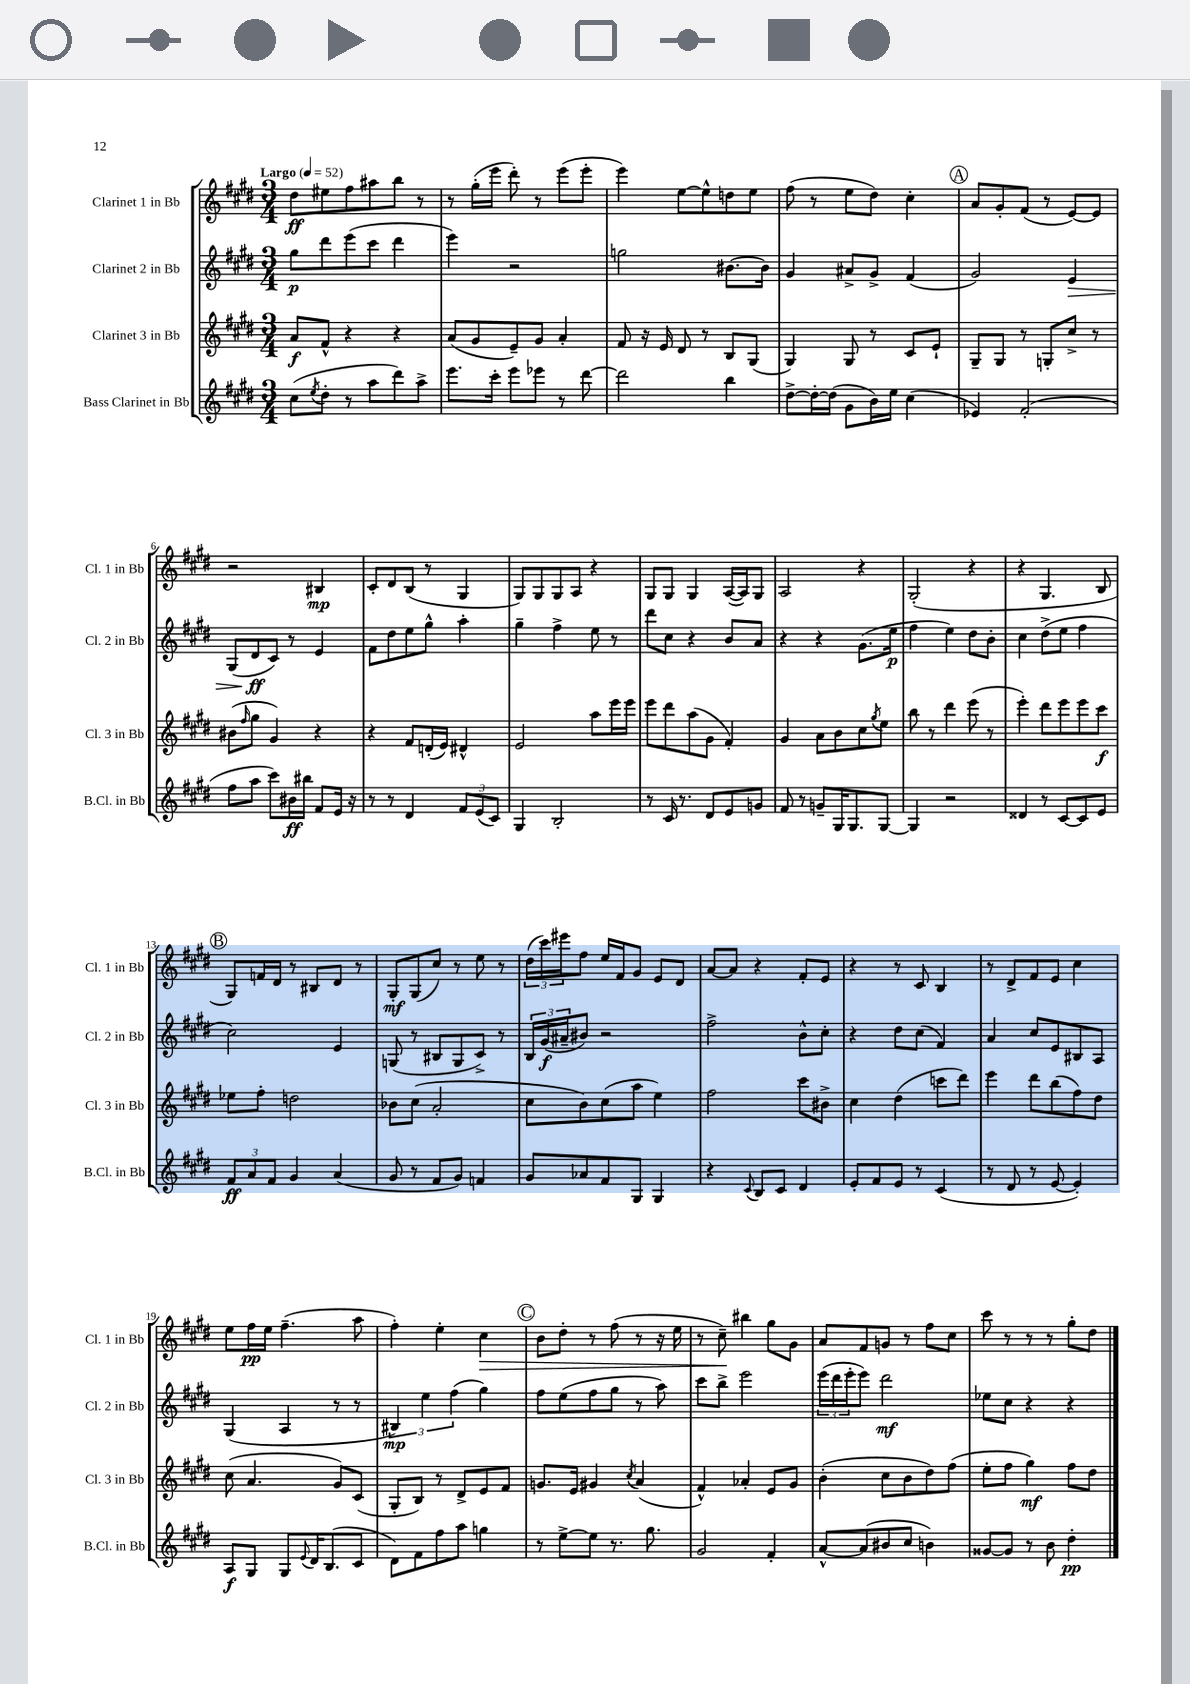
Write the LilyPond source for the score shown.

<<
\new StaffGroup <<
\new Staff = "s0" \with { instrumentName = "Clarinet 1 in Bb" shortInstrumentName = "Cl. 1 in Bb" } {
    \clef treble \key e \major \numericTimeSignature \time 3/4 \tempo "Largo" 4 = 52
    dis''8\ff eis''8 fis''8 ais''8 b''8 r8 |
    r8 gis''16-.( e'''16 dis'''8-.) r8 e'''8( e'''8-. |
    e'''4) e''8~ e''8-^ d''8 e''8 |
    fis''8( r8 e''8 dis''8) cis''4-. |
    \mark \markup { \circle "A" } a'8 gis'8-. fis'8( r8 e'8~) e'8 |
    r2 bis4\mp |
    cis'8-. dis'8 b8( r8 gis4 |
    gis8) gis8 gis8 a8 r4 |
    gis8 gis8 gis4 a16~( a16) gis8 |
    a2 r4 |
    gis2-.( r4 |
    r4 gis4. b8 |
    \mark \markup { \circle "B" } gis8) f'16 dis'16 r8 bis8 dis'8 r8 |
    gis8-.\mf gis8( cis''8) r8 e''8 r8 |
    \tuplet 3/2 { dis''16( cis'''16) eis'''16 } fis''8 e''16 fis'16 gis'8 e'8 dis'8 |
    a'8~ a'8 r4 fis'8-. e'8 |
    r4 r8 cis'8 b4 |
    r8 dis'8-> fis'8 e'8 cis''4 |
    e''8 fis''16\pp e''16 fis''4.--( a''8 |
    fis''4-.) e''4-. cis''4\> |
    \mark \markup { \circle "C" } b'8 dis''8-. r8 fis''8( r8 r16 e''16 |
    r8 cis''8--\!) bis''4 gis''8 gis'8 |
    a'8 fis'8 g'8 r8 fis''8 cis''8 |
    cis'''8 r8 r8 r8 gis''8-. dis''8 \bar "|." |
}
\new Staff = "s1" \with { instrumentName = "Clarinet 2 in Bb" shortInstrumentName = "Cl. 2 in Bb" } {
    \clef treble \key e \major \numericTimeSignature \time 3/4
    gis''8\p dis'''8 e'''8( cis'''8 dis'''4 |
    e'''4) r2 |
    g''2 bis'8.~ bis'16 |
    gis'4 ais'8-> gis'8-> fis'4( |
    \mark \markup { \circle "A" } gis'2) e'4\> |
    gis8( dis'8\ff\! cis'8) r8 e'4 |
    fis'8 dis''8 e''8 gis''8-^ a''4-. |
    gis''4-- fis''4-> e''8 r8 |
    dis'''8 cis''8 r4 b'8 a'8 |
    r4 r4 gis'8.( e''16\p |
    fis''4 e''4) dis''8 b'8-. |
    cis''4 dis''8->( e''8 fis''4 |
    \mark \markup { \circle "B" } cis''2) e'4 |
    g8( r8 bis8 g8 cis'8->) r8 |
    \tuplet 3/2 { b16 gis'16\f( ais'16-- } bis'8) r2 |
    fis''2-> b'8-^ cis''8-. |
    r4 dis''8 cis''8( fis'4) |
    a'4 cis''8 e'8 bis8 a8 |
    gis4( a4 r8 r8 |
    \tuplet 3/2 { bis4\mp) e''4 fis''4( } gis''4) |
    \mark \markup { \circle "C" } fis''8 e''8( fis''8 gis''8 r8 a''8) |
    cis'''8 b''8-> e'''2 |
    \tuplet 3/2 { e'''16( dis'''16 e'''16-. } e'''8) dis'''2\mf |
    ees''8 cis''8 r4 r4 \bar "|." |
}
\new Staff = "s2" \with { instrumentName = "Clarinet 3 in Bb" shortInstrumentName = "Cl. 3 in Bb" } {
    \clef treble \key e \major \numericTimeSignature \time 3/4
    a'8\f fis'8-^ r4 r4 |
    a'8( gis'8 e'8--) gis'8 a'4-. |
    fis'8 r16 e'16 dis'8 r8 b8 gis8( |
    gis4) gis8 r8 cis'8 e'8-! |
    \mark \markup { \circle "A" } gis8-- gis8 r8 g8-. cis''8-> r8 |
    bis'8( \grace { fis''16 } gis''8 gis'4) r4 |
    r4 fis'8 d'16-.( e'16) dis'4-^ |
    e'2 a''8 e'''16 e'''16 |
    e'''8 dis'''8 a''8( gis'8 fis'4-.) |
    gis'4 a'8 b'8 cis''8 \acciaccatura { gis''8 } e''8 |
    b''8 r8 dis'''4 e'''8( r8 |
    e'''4-.) dis'''8 e'''8 e'''8 cis'''8\f |
    \mark \markup { \circle "B" } ees''8 fis''8-. d''2 |
    bes'8 cis''8( a'2-. |
    cis''8 b'8) cis''8( a''8 e''4) |
    fis''2 cis'''8 bis'8-> |
    cis''4 dis''4( c'''8 dis'''8) |
    e'''4 dis'''8 b''8( fis''8) dis''8 |
    cis''8( a'4. gis'8) cis'8( |
    gis8-. b8) r8 dis'8-> e'8 fis'8 |
    \mark \markup { \circle "C" } g'8. e'16 gis'4 \acciaccatura { cis''8 } a'4( |
    fis'4-^) aes'4-. e'8 gis'8 |
    b'4-.( cis''8 b'8 dis''8) fis''8( |
    e''8-. fis''8 gis''4\mf) fis''8 dis''8 \bar "|." |
}
\new Staff = "s3" \with { instrumentName = "Bass Clarinet in Bb" shortInstrumentName = "B.Cl. in Bb" } {
    \clef treble \key e \major \numericTimeSignature \time 3/4
    cis''8( \acciaccatura { e''8 } dis''8-. r8 a''8 dis'''8) a''8-> |
    e'''8. cis'''16-. e'''8 ees'''8 r8 dis'''8~ |
    dis'''2 b''4 |
    dis''8~-> dis''16~-. dis''16( gis'8 b'16) e''16 cis''4( |
    \mark \markup { \circle "A" } ees'4) fis'2-.( |
    fis''8 a''8 cis'''8) bis'16\ff bis''16 fis'8 e'16 r16 |
    r8 r8 dis'4 \tuplet 3/2 { fis'8 e'8( cis'8) } |
    gis4 b2-. |
    r8 cis'16 r8. dis'8 e'8 g'8 |
    fis'8 r8 g'8-- gis16 gis8. gis8~ |
    gis4 r2 |
    disis'4 r8 cis'8~ cis'8 e'8 |
    \mark \markup { \circle "B" } \tuplet 3/2 { fis'8\ff a'8 fis'8 } gis'4 a'4( |
    gis'8 r8 fis'8 gis'8) f'4 |
    gis'8 aes'8 fis'8 gis8 gis4 |
    r4 \appoggiatura { cis'8 } b8 cis'8 dis'4 |
    e'8-. fis'8 e'8 r8 cis'4( |
    r8 dis'8 r8 e'8~ e'4-.) |
    a8\f gis8 gis8 \appoggiatura { e'8 } dis'16 b8.( cis'8 |
    dis'8) fis'8 fis''8 a''8 g''4 |
    \mark \markup { \circle "C" } r8 e''8~-> e''8 r8. gis''8. |
    gis'2 fis'4-. |
    a'8~-^ a'8( bis'8 cis''8 b'4) |
    gisis'8~ gisis'8 r8 b'8 dis''4-.\pp \bar "|." |
}
>>
>>
